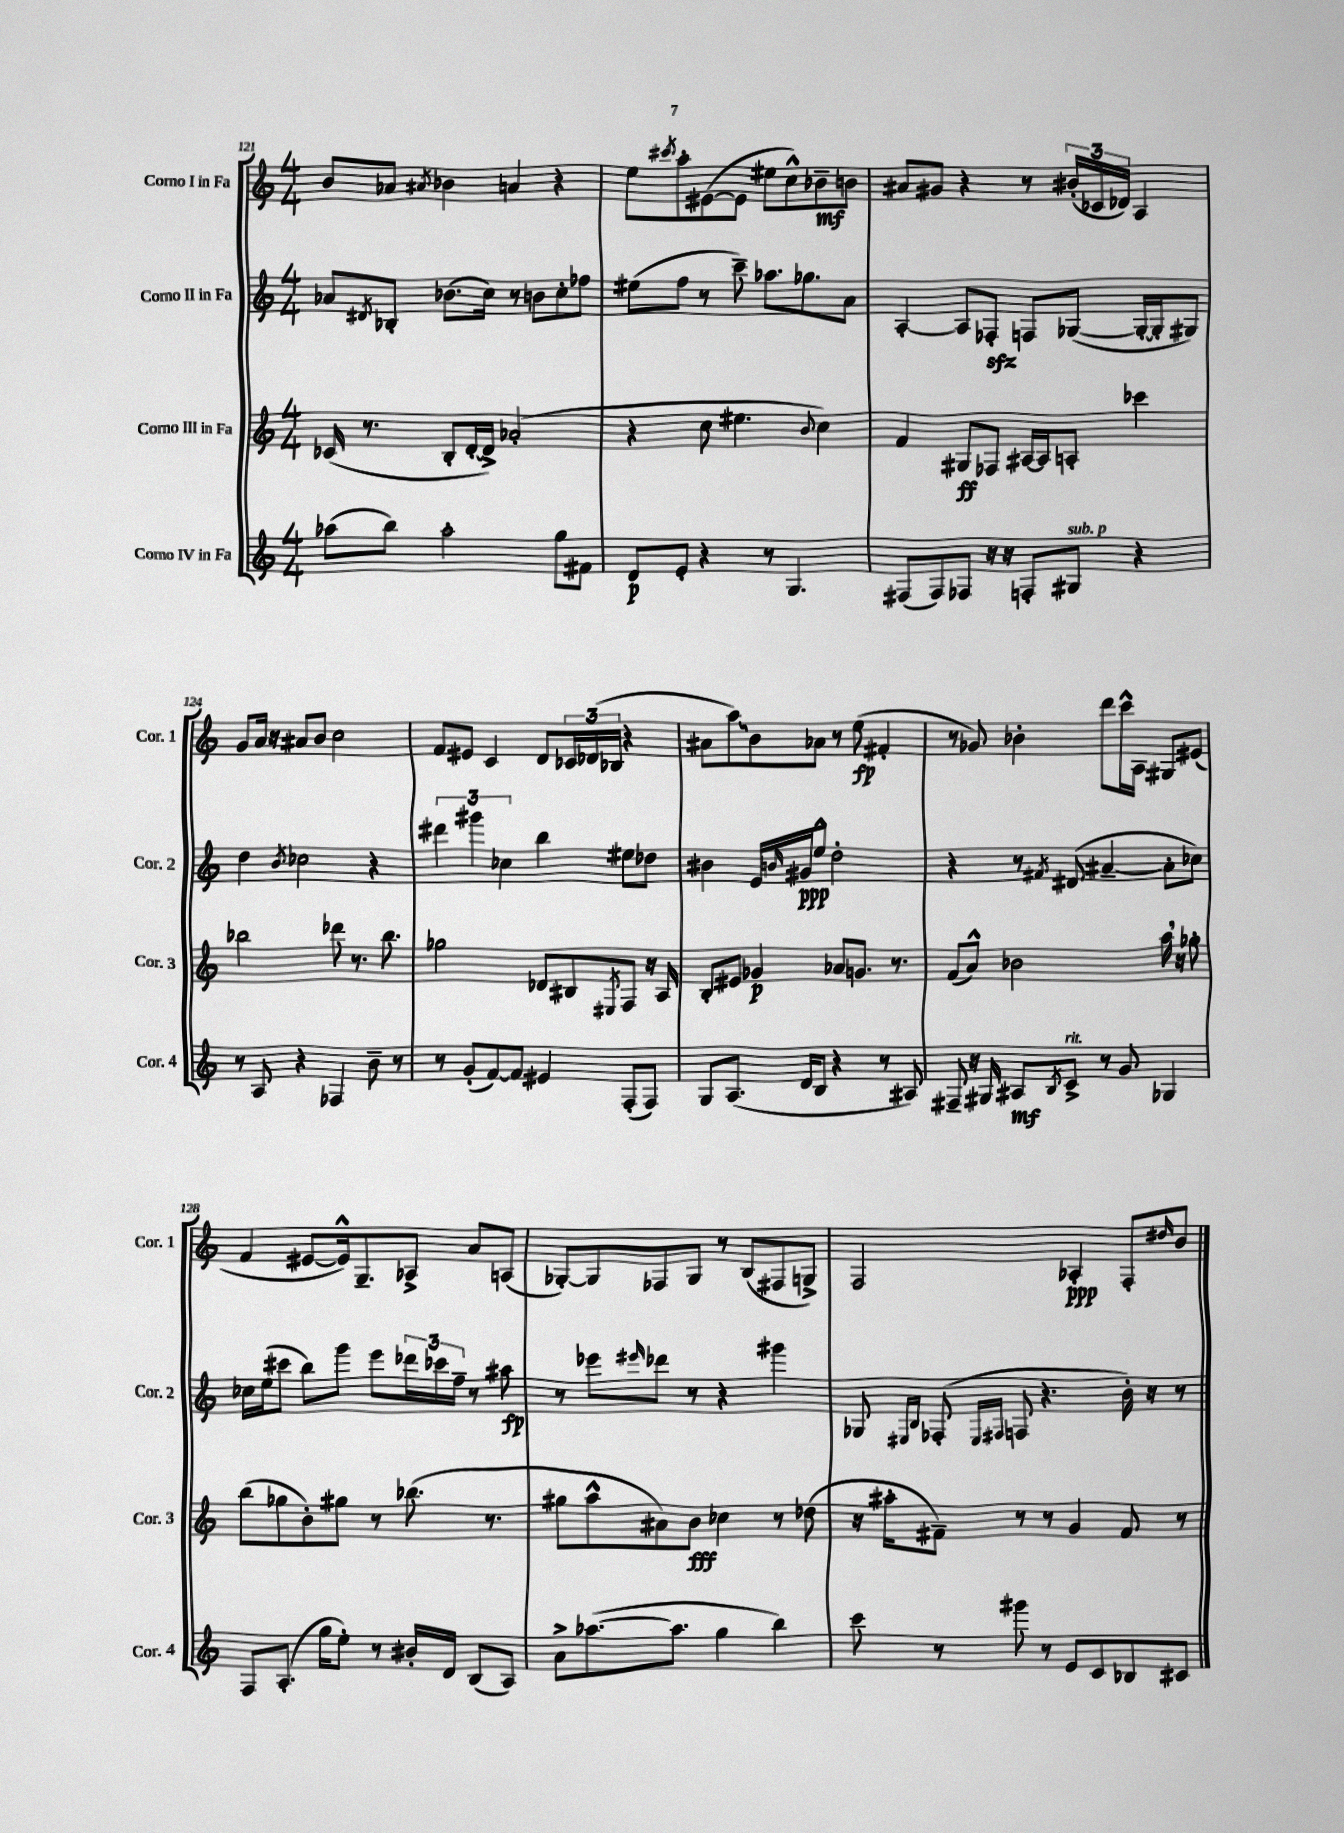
<<
\new StaffGroup <<
\new Staff = "s0" \with { instrumentName = "Corno I in Fa" shortInstrumentName = "Cor. 1" } {
    \clef treble \key c \major \numericTimeSignature \time 4/4
    b'8 aes'8 \acciaccatura { ais'8 } bes'4 a'4 r4 |
    e''8 \acciaccatura { cis'''8 } a''8-. eis'8~( eis'8 eis''8 c''8-^) bes'8--\mf b'8 |
    ais'8 gis'8 r4 r8 \tuplet 3/2 { bis'16-.( ces'16 des'16) } a4 |
    g'8 a'16 r16 ais'8 b'8 c''2 |
    f'8 eis'8 c'4 d'8 \tuplet 3/2 { ces'16 des'16( bes16 } r4 |
    ais'8 \once \override Glissando.style = #'zigzag a''8\glissando) b'8 aes'8 r8 e''8\fp( fis'4-. |
    r8 ges'8) bes'4-. d'''8 c'''16-^ a16 gis8 eis'8( |
    f'4 eis'8~ eis'16-^) g8.-- aes8-> a'8 a8( |
    ges8~-.) ges8 fes8 ges8 r8 b8( fis8 g8->) |
    f2 aes4-.\ppp f8-. \grace { dis''16 } b'8 \bar "|." |
}
\new Staff = "s1" \with { instrumentName = "Corno II in Fa" shortInstrumentName = "Cor. 2" } {
    \clef treble \key c \major \numericTimeSignature \time 4/4
    aes'8 \acciaccatura { dis'8 } bes8-. bes'8.( c''16) r8 b'8 c''8-. fes''8 |
    eis''8( f''8 r8 c'''8--) aes''8. ges''8. a'8 |
    a4~-. a8 fes8-.\sfz f8 ges8~( ges16~-. ges16-. gis8) |
    d''4 \acciaccatura { b'8 } ces''2 r4 |
    \tuplet 3/2 { dis'''4 gis'''4 ces''4 } b''4 eis''8 des''8 |
    bis'4 e'16 \grace { b'16 } gis'16\ppp e''8-^ d''2-. |
    r4 r8 \acciaccatura { fis'8 } dis'8( ais'4~-- ais'8-. ces''8) |
    ces''16 e''16( cis'''8 b''8) g'''8 e'''8 \tuplet 3/2 { des'''16 ces'''16 f''16-- } r8 ais''8\fp |
    r8 ees'''8 \grace { eis'''16 } des'''8 r8 r4 gis'''4 |
    ges8 \grace { eis16 b16 } fes8-.( \grace { eis16 fis16 } f8 r4. b'16-.) r16 r8 \bar "|." |
}
\new Staff = "s2" \with { instrumentName = "Corno III in Fa" shortInstrumentName = "Cor. 3" } {
    \clef treble \key c \major \numericTimeSignature \time 4/4
    ces'16( r8. b8-. d'16~-. d'16->) aes'2-.( |
    r4 c''8 eis''4. \appoggiatura { b'8 } c''4) |
    f'4 gis8\ff fes8 ais16~ ais16 a8-. ces'''4 |
    bes''2 des'''8 r8. bes''8. |
    ges''2 des'8 bis8 \acciaccatura { eis8 } f8 r16 a16 |
    b8-. eis'8 ges'4\p aes'8 g'8. r8. |
    f'8( a'8-^) bes'2 a''16 \breathe r16 ges''8-. |
    b''8( ges''8 b'8-.) gis''8 r8 bes''8.( r8. |
    gis''8 a''8-^ ais'8) b'8\fff ces''4 r8 des''8( |
    r16 ais''16-. fis'8--) r8 r8 g'4 fis'8 r8 \bar "|." |
}
\new Staff = "s3" \with { instrumentName = "Corno IV in Fa" shortInstrumentName = "Cor. 4" } {
    \clef treble \key c \major \numericTimeSignature \time 4/4
    aes''8( b''8) aes''2-. g''8 fis'8 |
    d'8\p e'8-. r4 r8 g4. |
    fis8( fis8) fes8 r16 r16 f8-. gis8^\markup { \italic "sub. p" } r4 |
    r8 a8 r4 fes4 b'8-- r8 |
    r8 g'8-.( f'8~) f'8 eis'4 f8-.( f8) |
    g8 a8.( d'16 b8 r4 r8 ais8) |
    fis8-- r16 gis16 ais8\mf \acciaccatura { b8 } c'8->^\markup { \italic "rit." } r8 g'8 ges4 |
    f8 a8.-.( g''16 e''8-.) r8 bis'16-. d'16 b8( a8) |
    a'8-> aes''8.~( aes''8. g''4 b''4) |
    c'''8 r8 gis'''8 r8 e'8 c'8 bes8 cis'8 \bar "|." |
}
>>
>>
\layout { \context { \Score currentBarNumber = #121 } }
